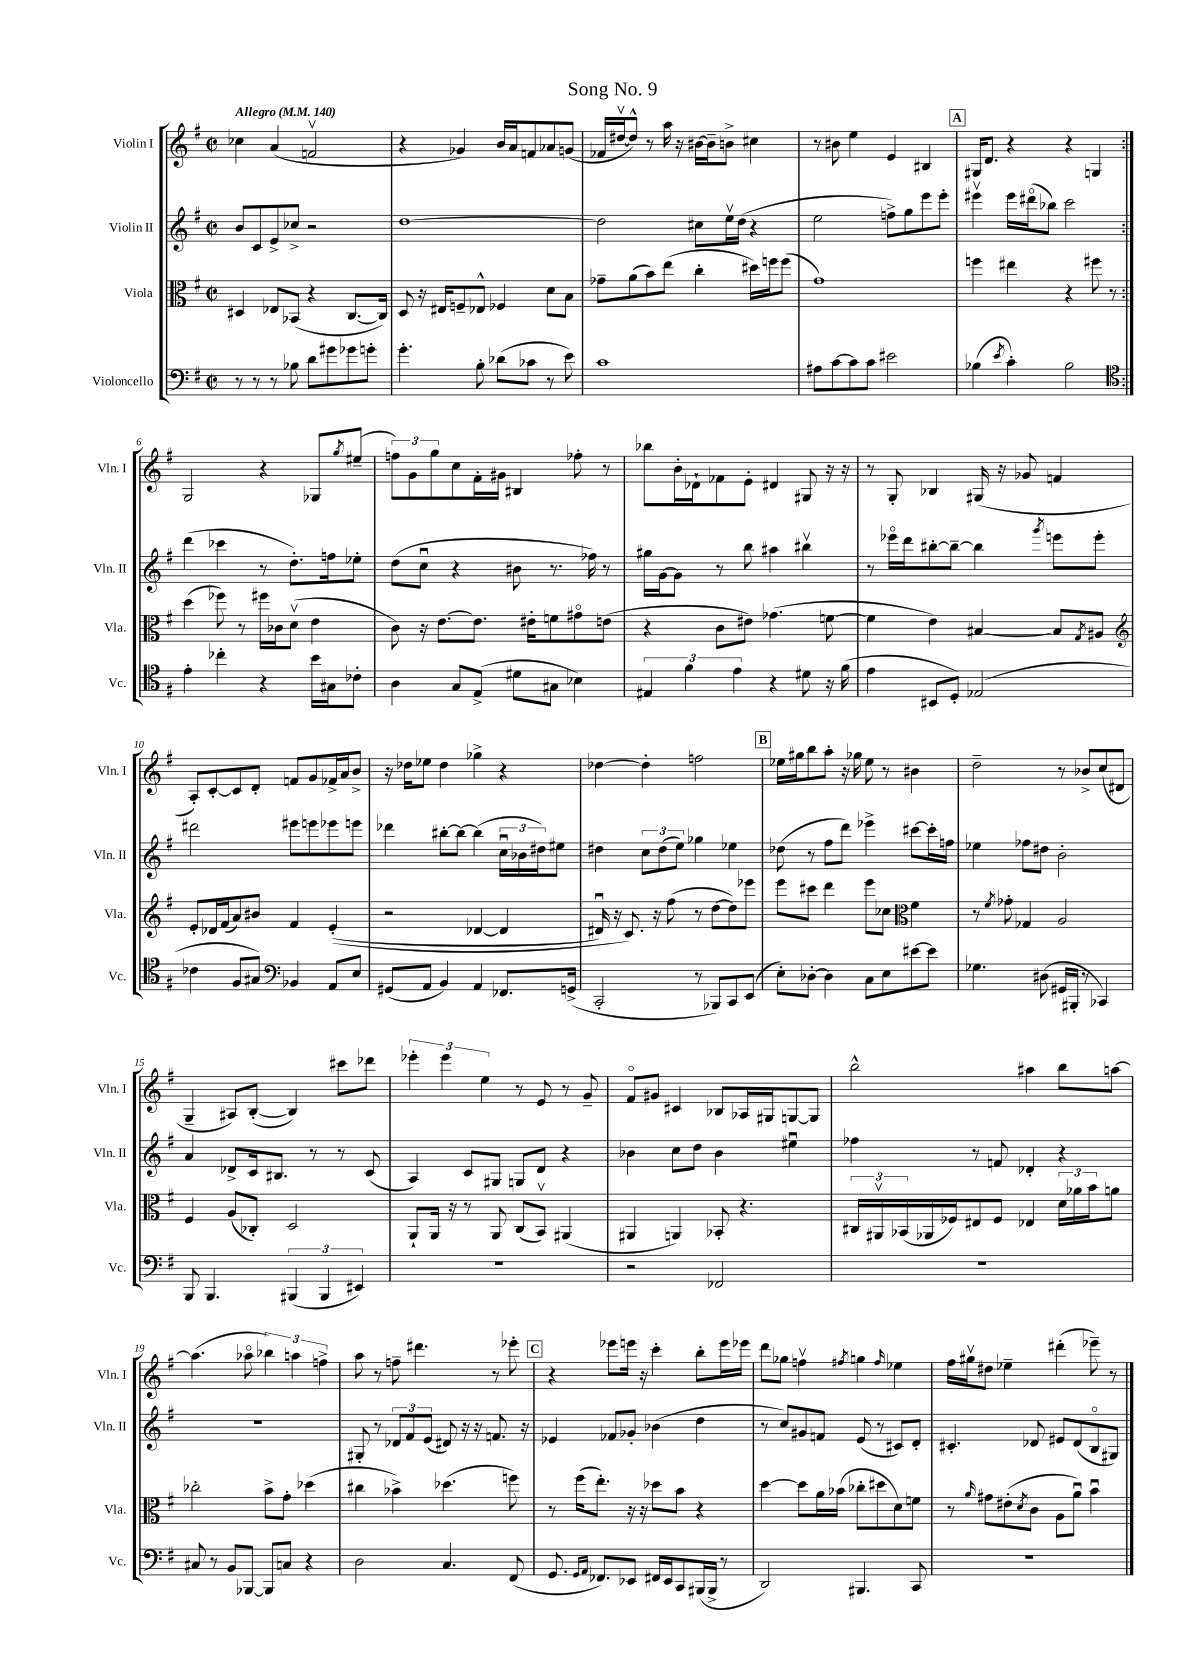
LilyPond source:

\header { title = "Song No. 9" }
<<
\new StaffGroup <<
\new Staff = "s0" \with { instrumentName = "Violin I" shortInstrumentName = "Vln. I" } {
    \clef treble \key g \major \defaultTimeSignature \time 2/2 \tempo "Allegro" 4 = 140
    \repeat volta 2 { ces''4 a'4( f'2\upbow |
    r4 ges'4) b'16 a'16 f'8 aes'8 g'8( |
    fes'16 dis''16~\upbow dis''8-^) r8 a''16 r16 bis'16~ bis'16-- b'8-> cis''4 |
    r8 bis'8 e''4 e'4 bis4 |
    \mark \markup { \box "A" } gis16 d'8. r4 r4 g4 | }
    g2 r4 ges8 \acciaccatura { g''8 } eis''8--( |
    \tuplet 3/2 { f''8) g'8 g''8 } c''8 fis'16-. gis'16 bis4 fes''8-. r8 |
    bes''8 b'16-. des'16-! fes'8 e'8-. dis'4 gis8 r16 r16 |
    r8 g8-. bes4 gis16( r16 ges'8 f'4 |
    a8-.) c'8~-. c'8 d'8-. f'8 g'8 fes'16-> a'16 b'8-> |
    r16 des''16 ees''8 des''4 ges''4-> r4 |
    des''4~ des''4-. f''2 |
    \mark \markup { \box "B" } ees''16 gis''16 b''8 a''8-. r16 ges''16 ees''8 r8 bis'4 |
    d''2-- r8 bes'8-> c''8( dis'8 |
    g4-- ais8) b8~-.( b4) cis'''8 des'''8 |
    \tuplet 3/2 { ees'''4-. ees'''4 e''4 } r8 e'8 r8 g'8-- |
    fis'8\flageolet gis'8 cis'4 bes8 aes16 gis16 g8~ g8 |
    b''2-^ ais''4 b''8 a''8~ |
    a''4.( aes''8\flageolet \tuplet 3/2 { bes''4) a''4 f''4-> } |
    a''8 r8 f''8-- dis'''4. r8 ees'''8-. |
    \mark \markup { \box "C" } r4 ees'''8 e'''16 r16 c'''4-. b''8-. e'''16 ees'''16 |
    d'''8 ges''8 f''4\upbow \acciaccatura { fis''8 } g''4 \grace { fis''16 } ees''4 |
    fis''16 gis''16\upbow dis''8 ees''4-- dis'''4-.( ees'''8--) r8 \bar "|." |
}
\new Staff = "s1" \with { instrumentName = "Violin II" shortInstrumentName = "Vln. II" } {
    \clef treble \key g \major \defaultTimeSignature \time 2/2
    \repeat volta 2 { b'8 c'8 e'8-> ces''8-> r2 |
    d''1~ |
    d''2 cis''8 e''16\upbow d''16( r4 |
    e''2 f''8->) g''8 e'''8 e'''8-. |
    \mark \markup { \box "A" } eis'''4\upbow eis'''16 dis'''16\flageolet( bes''8) c'''2 | }
    d'''4( ces'''4 r8 d''8.-.) f''16 ees''8-. |
    d''8( c''8\downbow r4 bis'8 r8. fes''16) r8 |
    gis''16 g'16~ g'8 r8 b''8 ais''4 bis''4\upbow |
    r8 ees'''16\flageolet d'''16 bis''8~-. bis''8~-- bis''4 \acciaccatura { g'''8 } e'''8 e'''8-. |
    dis'''2 eis'''8 e'''8 ees'''8 e'''8 |
    des'''4 bis''8~-. bis''8~ bis''4( \tuplet 3/2 { c''16\downbow bes'16 dis''16) } eis''8 |
    dis''4 \tuplet 3/2 { c''8 dis''8( e''8) } ges''4 ees''4 |
    \mark \markup { \box "B" } des''8( r8 fis''8 d'''8) ees'''4-> cis'''8~ cis'''16-. f''16 |
    ees''4 fes''8 dis''8 b'2-. |
    a'4 des'8-> c'16 bis8. r8 r8 c'8( |
    a4) c'8 gis8 g8 d'8 r4 |
    bes'4 c''8 d''8 bes'4 eis''4\downbow |
    fes''4 r8 f'8 des'4-. r4 |
    R1 |
    gis8-. r8 \tuplet 3/2 { des'8 fis'8 e'8( } dis'8) r16 r16 f'8. r16 |
    \mark \markup { \box "C" } ees'4 fes'8 ges'8-. bes'4( d''4 |
    r8 c''8) gis'8 f'8 e'8( r8 cis'8) d'8-. |
    cis'4.-. des'8 eis'8 des'8( b8\flageolet gis8) \bar "|." |
}
\new Staff = "s2" \with { instrumentName = "Viola" shortInstrumentName = "Vla." } {
    \clef alto \key g \major \defaultTimeSignature \time 2/2
    \repeat volta 2 { dis4 ees8 bes,8( r4 c8.~ c16) |
    d8 r16 eis16 f8-- ees8-^ fes4 d'8 b8 |
    ges'8-- a'8( b'8) e''8( c''4-. dis''16) f''16 f''8( |
    g'1) |
    \mark \markup { \box "A" } f''4 eis''4 r4 fis''8 r8 | }
    d''4( fes''8) r8 fis''16 ces'16 d'8\upbow( e'4 |
    c'8) r16 e'8.~ e'8. eis'16-. f'8 gis'8\flageolet e'8( |
    r4 c'8 eis'8) ges'4.( f'8~ |
    f'4 e'4) bis4~ bis8 \acciaccatura { g8 } ais8 |
    \clef treble e'8-. des'16 fis'16( a'8) bis'8 fis'4 e'4-.(\( |
    r2 des'4~ des'4 |
    dis'16\downbow) r16 c'8.\) r16 fis''8( r8 d''8~ d''8) ees'''8 |
    \mark \markup { \box "B" } e'''8 cis'''8 d'''4 e'''8 ces''8 \clef alto fis'4 |
    r8 \acciaccatura { fis'8 } ges'8-. ges4 a2 |
    fis4 a8( ces8-.) d2 |
    a,8-! a,16 r16 r8 a,8 c8( b,8\upbow) ais,4( |
    ais,4 a,4) bes,8-. r4. |
    \tuplet 3/2 { cis16 ais,16\upbow bes,16( } aes,16 fes16) eis8 fes8 ees4 \tuplet 3/2 { d'16 aes'16 b'16 } a'8 |
    ces''2-. b'8-> g'8-. des''4( |
    cis''4 bes'4->) des''4.( f''8) |
    \mark \markup { \box "C" } r8 fis''16( e''8.-.) r16 r16 des''8 b'8 r4 |
    d''4~ d''8 a'16 bes'16( ces''8-. dis''8 d'8) f'8 |
    r8 \grace { a'16 } gis'8 eis'8-.( \acciaccatura { d'8 } c'8 a8 a'8\downbow) b'4\downbow \bar "|." |
}
\new Staff = "s3" \with { instrumentName = "Violoncello" shortInstrumentName = "Vc." } {
    \clef bass \key g \major \defaultTimeSignature \time 2/2
    \repeat volta 2 { r8 r8 r8 bes8 d'8 gis'8 ges'8 g'8-. |
    g'4.-. b8-. des'8( ces'8 r8 e'8) |
    c'1 |
    ais8 c'8~ c'8 c'8 eis'2 |
    \mark \markup { \box "A" } bes4( \acciaccatura { e'8 } c'4-.) bes2 | }
    \clef tenor e'4-. ces''4-. r4 b'16 gis16 ces'8-. |
    a4 g8 e8->( dis'8 gis8 bes4) |
    \tuplet 3/2 { eis4 fis'4 e'4 } r4 dis'8 r16 fis'16( |
    e'4 bis,8 d8-.) ees2( |
    ces'4 fis8 gis8) \clef bass bes,4 a,8 e8 |
    gis,8( a,8 b,4) a,4 fes,8. g,16->( |
    c,2-. r8 bes,,8) c,8 e,8( |
    \mark \markup { \box "B" } e8-.) des8~-. des4 c8 e8 eis'8~ eis'8 |
    ges4. dis8( gis,16 bis,,16-. r8 ces,4) |
    b,,8 b,,4. \tuplet 3/2 { bis,,4( bis,,4 eis,4) } |
    R1 |
    r2 fes,2 |
    R1 |
    cis8 r8 b,8 bes,,8~ bes,,8 c8 r4 |
    d2 c4. fis,8( |
    \mark \markup { \box "C" } g,8. \grace { g,16 a,16 } fes,8.) ees,8 fis,16 ees,16 c,8 bis,,16( bis,,16-> r8 |
    d,2) bis,,4. c,8 |
    R1 \bar "|." |
}
>>
>>
